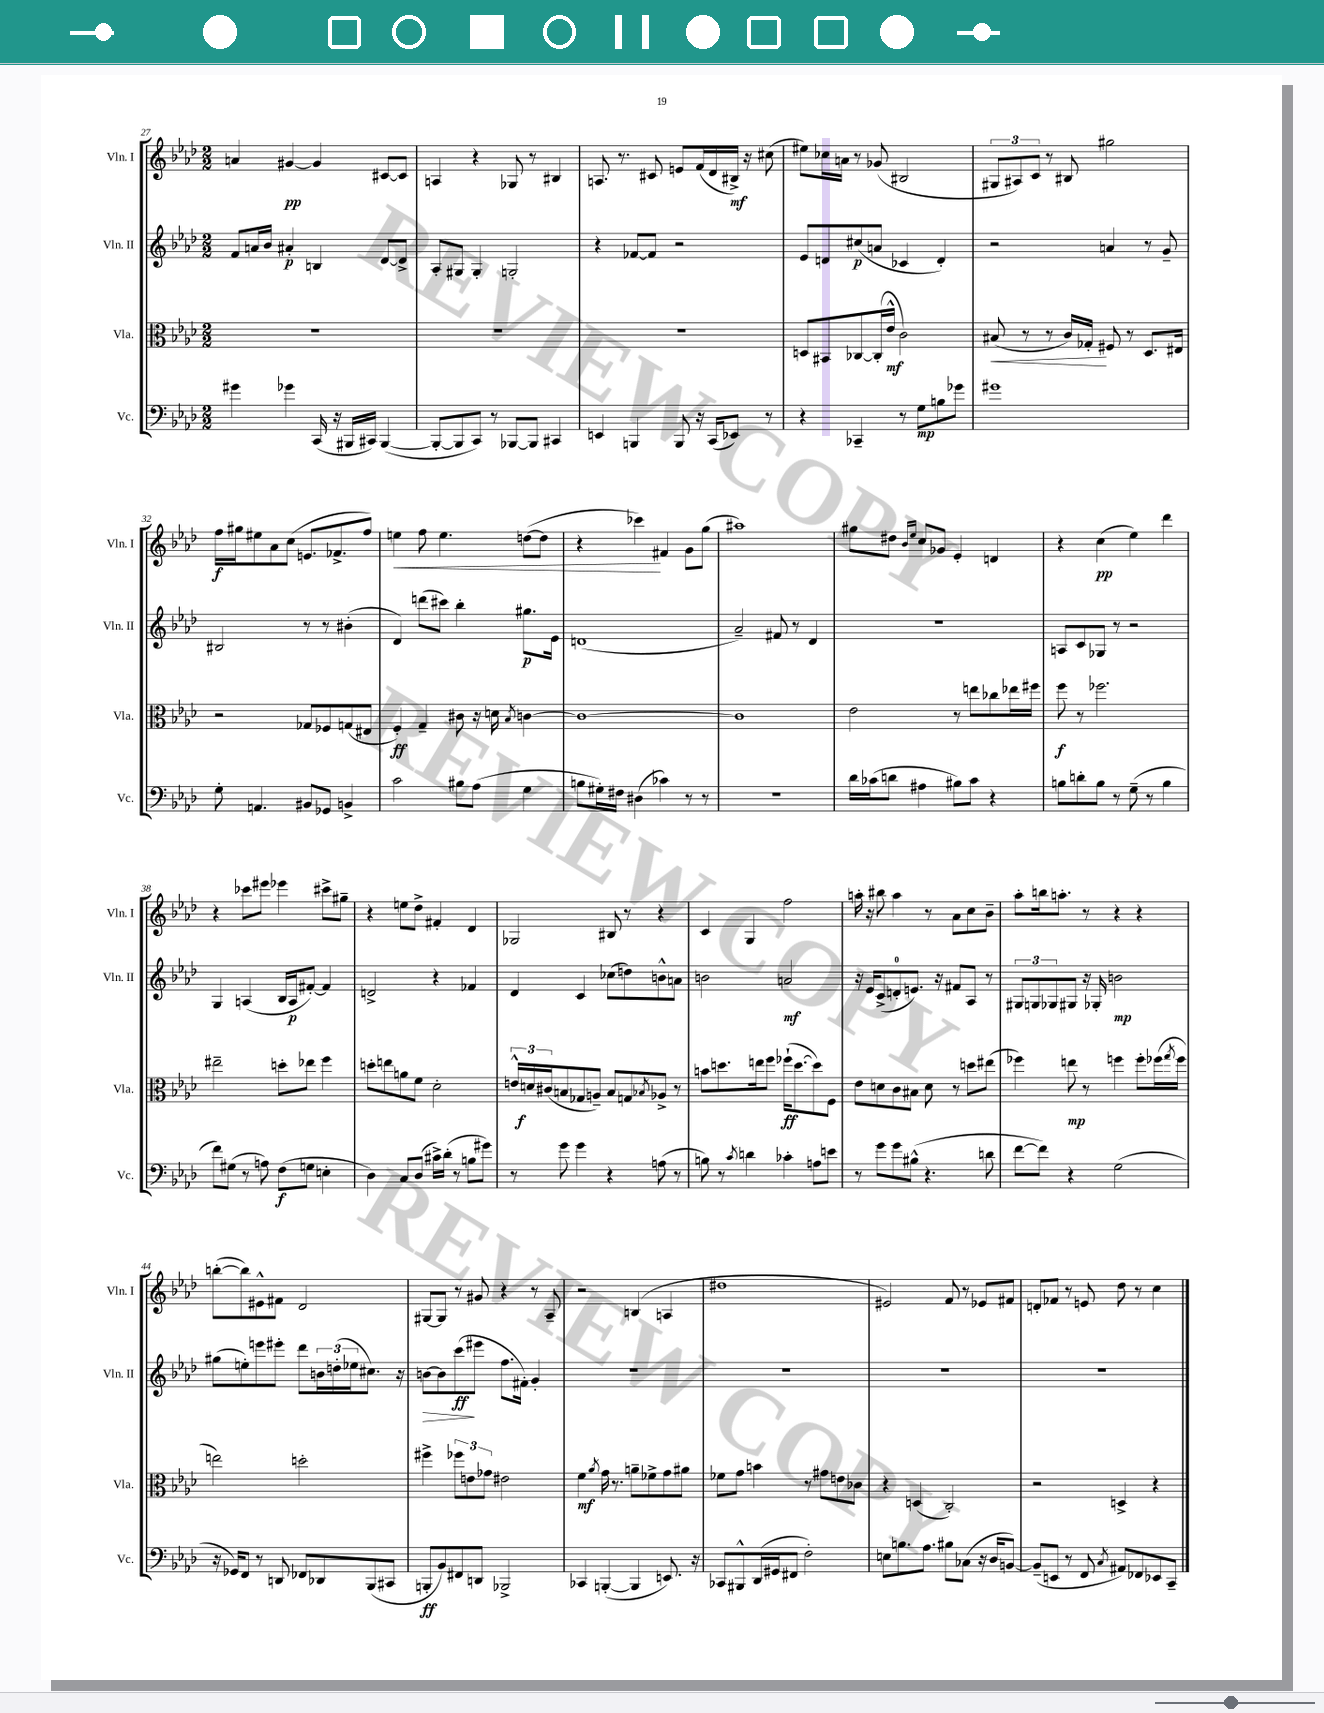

**kern	**kern	**kern	**kern
*staff4	*staff3	*staff2	*staff1
*clefF4	*clefC3	*clefG2	*clefG2
*k[b-e-a-d-]	*k[b-e-a-d-]	*k[b-e-a-d-]	*k[b-e-a-d-]
*M2/2	*M2/2	*M2/2	*M2/2
4g#	1r	8f	4a
.	.	16a	.
.	.	16b-	.
4g-	.	4a#'	[4g#
(16CC	.	4B	4g#]
16r	.	.	.
16BBB#	.	.	.
16CC#)	.	.	.
([4BBB#	.	[8d-	[8c#
.	.	8d-^]	8c#]
=	=	=	=
8BBB#'_	1r	8A-'	4A
8BBB#]	.	8G#	.
8CC)	.	4G#'	4r
8r	.	.	.
[8BBB-	.	2G'	8G-
8BBB-]	.	.	8r
4CC#	.	.	4B#
=	=	=	=
4EE	1r	4r	8.A
.	.	.	8.r
4BBB	.	[8f-	.
.	.	8f-]	8c#
8BBB	.	2r	8e
16r	.	.	(16f
(16CC	.	.	16d-
8EE-)	.	.	16B#^)
.	.	.	16r
8r	.	.	(8cc#
=	=	=	=
4r	8D	8e-	8ee#)
.	8BB#	8d	16cc-
.	.	.	16a
4CC-~	[8C-	(8cc#	8r
.	(16C-']	8a	(8g-
.	16e-^^	.	.
8r	2c)	4c-	2B#
8G	.	.	.
8B	.	4d')	.
8g-	.	.	.
=	=	=	=
1g#	(8B#	2r	12G#
.	.	.	12A#)
.	8r	.	.
.	.	.	12c
.	8r	.	8r
.	16c)	.	8B#
.	16G-'	.	.
.	8F#	4a	2gg#
.	8r	.	.
.	8.D-	8r	.
.	.	8g~	.
.	16E#	.	.
=	=	=	=
8G'	2r	2B#	16ff
.	.	.	16gg#
4.AA	.	.	8ee#
.	.	.	8a-
.	.	.	(8cc
8BB#	8G-	8r	8.e
8GG-	8F-	8r	.
.	.	.	8.f-^
4BB^	(8G	(4b#'	.
.	8E#	.	8ff)
=	=	=	=
2c	4F')	4d-)	4ee
.	4G~	(8ddd	8ff
.	.	8ccc#)	4.ee
8B#	8c#	4bb-'	.
(8A-	16r	.	.
.	16d	.	.
.	8qB-	.	.
4G	[4c	8.gg#	([8dd
.	.	.	8dd]
.	.	16e-	.
=	=	=	=
8B	1c_	(1d	4r
16G#')	.	.	.
16F#	.	.	.
(4D#	.	.	4ccc-)
4c-)	.	.	4f#
8r	.	.	8g
8r	.	.	(8gg
=	=	=	=
1r	1c]	2a-~)	1aa#)
.	.	8f#	.
.	.	8r	.
.	.	4d-	.
=	=	=	=
16d-	2e-	1r	8gg#
(16c-	.	.	.
8d	.	.	8dd#
.	.	.	16qqb-
.	.	.	16qqee-
4A#	.	.	8cc
.	.	.	8g-
8B#)	8r	.	4e-'
8c-	8ee	.	.
4r	8cc-	.	4d
.	16ee-	.	.
.	16ff#	.	.
=	=	=	=
8B	8ff	8A	4r
8d'	8r	8c	.
8B	2.ff-	8G-	(4cc
8r	.	8r	.
(8G~	.	2r	4ee-)
8r	.	.	.
4B	.	.	4ddd-
=	=	=	=
8f)	2ee#~	4G	4r
(8G#	.	.	.
8r	.	(4A	8ccc-
8A)	.	.	8eee#
(8F	8dd'	16B-	4eee-
.	.	16A	.
8G	8ee-	[8f#')	.
4E'	4ff	4f#]	8ccc#^
.	.	.	8gg#~
=	=	=	=
4D-)	8dd'	2d^	4r
.	8ee	.	.
8C	8a	.	8ee
(8D-	8f	.	8dd-^
16c#^)	2d-'	4r	4f#'
(16d-'	.	.	.
8r	.	.	.
8B	.	4f-	4d-
8g#)	.	.	.
=	=	=	=
8r	24e^^	4d-	2G-
.	24d	.	.
.	(24c#	.	.
8g	8B	.	.
4g	8G-	4c	.
.	8A~)	.	.
4r	8B	(8cc-	8B#
.	8G	8dd)	8r
.	8qB-	.	.
(8A	8A-^	8b^^	4r
8r	8r	8a	.
=	=	=	=
8B)	8b	2b	4c
8r	8.dd	.	.
8qc	.	.	.
4d	.	.	4G
.	16ee	.	.
.	8ff	.	.
4c-'	(16ff-`	2a	2ff
.	[8.dd	.	.
8A	8dd])	.	.
8e	8F	.	.
=	=	=	=
8r	8e-	16r	16aa'
.	.	16e-	16r
8g	8d	(8c^	8bb#
8g	8c	8d'	4aa
(8B#^^	8B#	8.e)	.
4.r	8d	.	8r
.	.	16r	.
.	8r	8f#	8a-
.	8dd	8A-	8cc
8d	(8ee#	8r	8b-~
=	=	=	=
[8f	4ff-)	12G#	8aa-'
.	.	12G	.
8f])	.	.	16bb
.	.	12G-	.
.	.	.	8.aa'
4r	8ee	8G#	.
.	8r	16r	8r
.	.	16G-'	.
(2G	4ff	2b	4r
.	8ff'	.	4r
.	(16ff-	.	.
.	8qgg	.	.
.	16ff-	.	.
=	=	=	=
16r	2ee)	(8gg#	([8bb'
16GG-)	.	.	.
8FF	.	8ee')	8bb])
8r	.	8eee	8e#^^
8DD	.	8eee#'	8f#
8FF-	2dd'	8ddd-	2d-
8DD-	.	24b	.
.	.	(24dd'	.
.	.	24ee-	.
(8BBB-	.	8.cc#)	.
8CC#	.	.	.
.	.	16r	.
=	=	=	=
8BBB'	4ff#^	[8b	[8G#
8BB-)	.	8b]	8G#]
8FF#	12ff-	(8ccc	8r
.	12e	.	.
8DD	.	8eee#	8g#
.	12g-	.	.
2BBB-^	2e#	8.ff	4r
.	.	16f#')	.
.	.	4g'	8r
.	.	.	8A-~
=	=	=	=
4CC-	4f	1r	2r
.	8qa-	.	.
([4BBB'	16g	.	.
.	8.r	.	.
4BBB]	8a~	.	(4B
.	8f-^	.	.
8.EE)	8g	.	4A
.	8a#	.	.
16r	.	.	.
=	=	=	=
8CC-	8f-	1r	1dd#
8BBB#^^	8g	.	.
(16DD-	4b	.	.
16GG#	.	.	.
8FF#	.	.	.
2F')	8r	.	.
.	8g#	.	.
.	8e	.	.
.	8c-	.	.
=	=	=	=
8E	4r	1r	2e#)
8.B	.	.	.
.	(4D	.	.
8.A-	.	.	.
8B#	2C')	.	8f
(8C-	.	.	8r
16r	.	.	8e-
16D-	.	.	.
[8BB)	.	.	8f#
=	=	=	=
(8BB~]	2r	1r	8d'
8EE	.	.	8f-
8r	.	.	8r
8FF	.	.	8e
8qC	.	.	.
8AA#)	4D^	.	8dd-
8FF-	.	.	8r
8EE-	4r	.	4cc
8CC~	.	.	.
==	==	==	==
*-	*-	*-	*-
